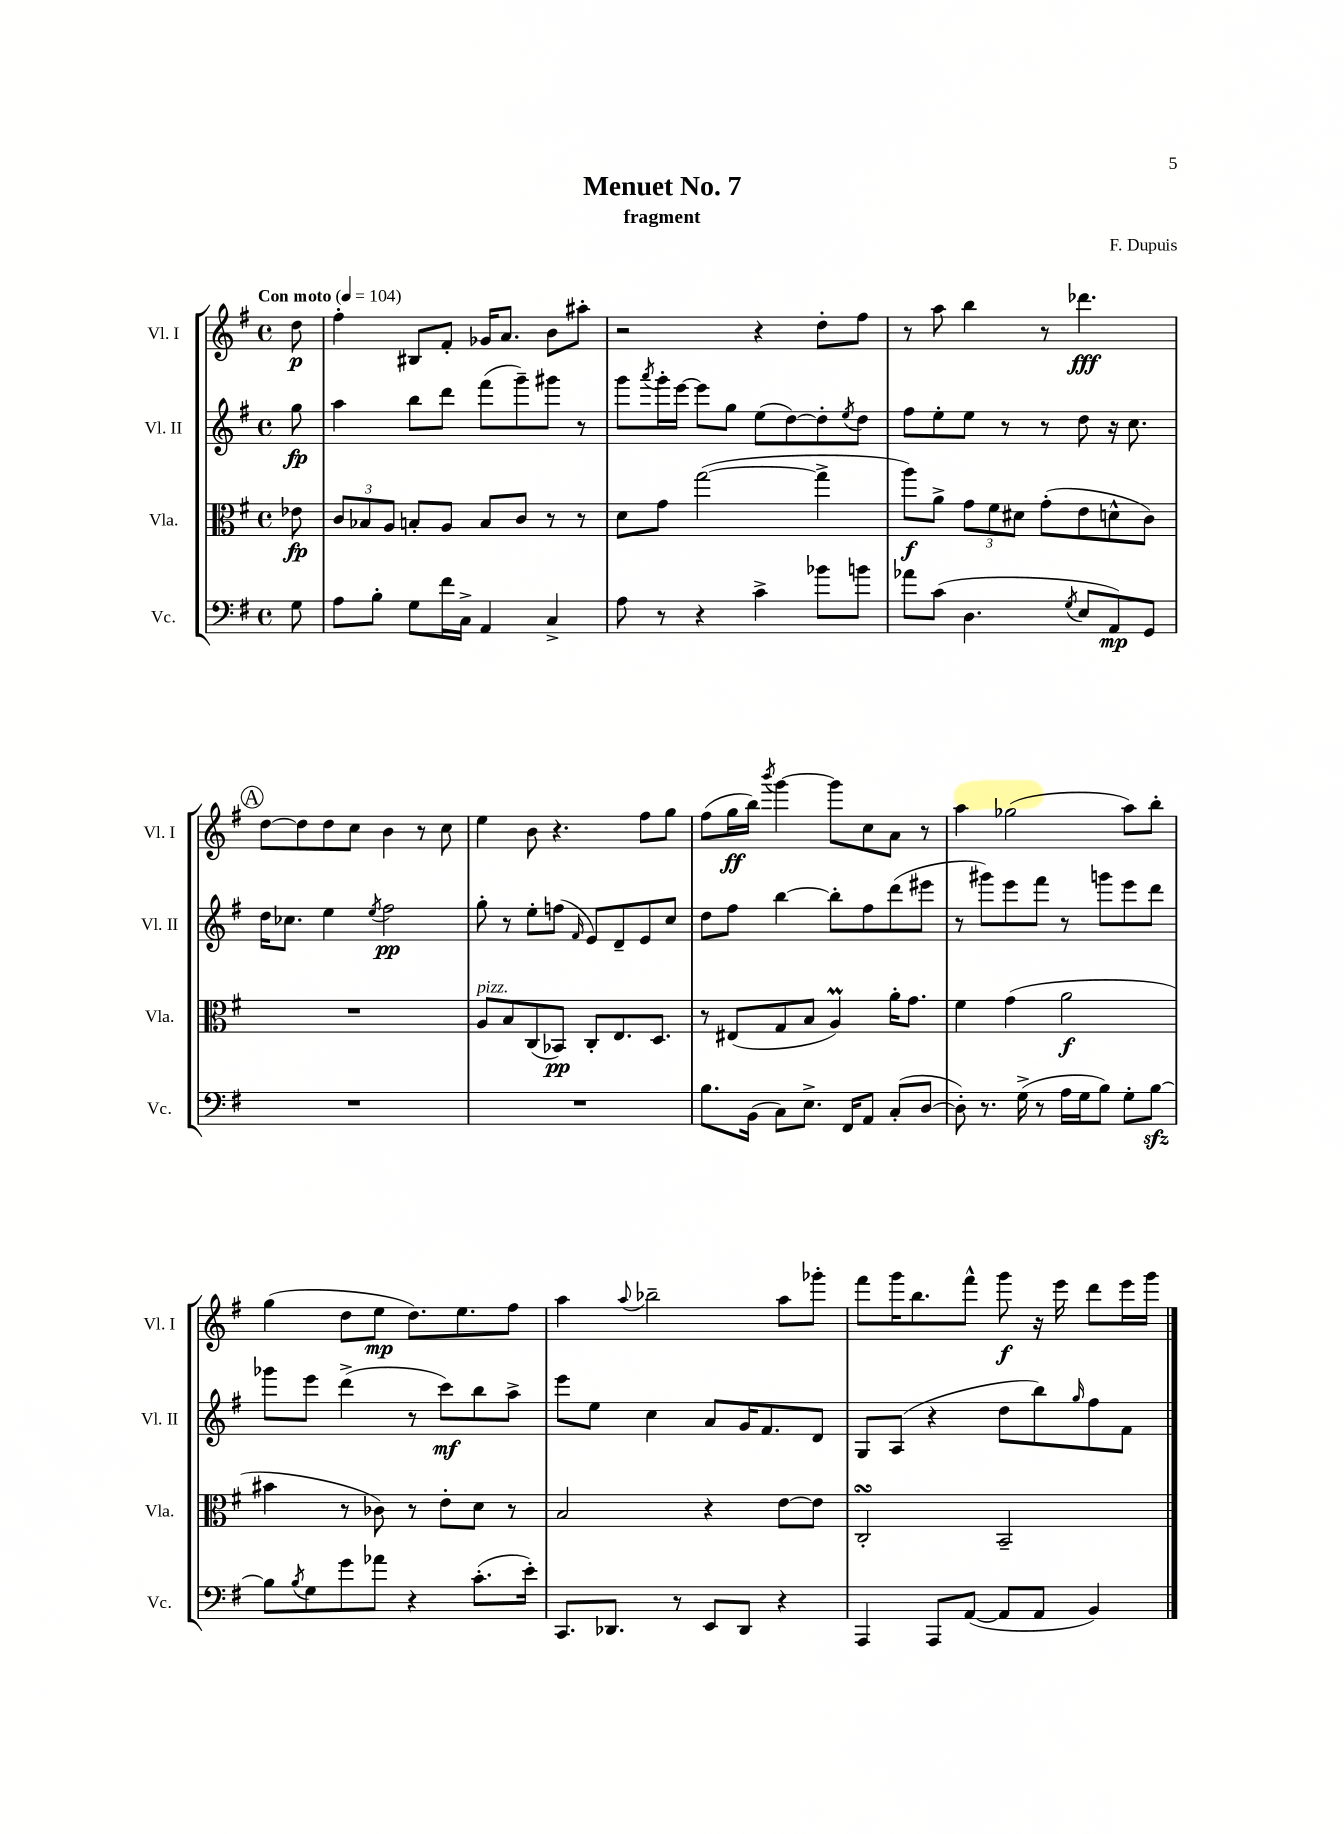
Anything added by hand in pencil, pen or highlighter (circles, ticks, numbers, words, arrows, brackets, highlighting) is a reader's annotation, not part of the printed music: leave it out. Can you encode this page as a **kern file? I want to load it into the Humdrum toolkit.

**kern	**kern	**kern	**kern
*staff4	*staff3	*staff2	*staff1
*clefF4	*clefC3	*clefG2	*clefG2
*k[f#]	*k[f#]	*k[f#]	*k[f#]
*M4/4	*M4/4	*M4/4	*M4/4
*met(c)	*met(c)	*met(c)	*met(c)
*MM104	*MM104	*MM104	*MM104
8G\	8e-\	8gg\	8dd\
=	=	=	=
8A\L	12c/L	4aa\	4ff#'\
.	12B-/	.	.
8B'\J	.	.	.
.	12A/J	.	.
8G\L	8B'/L	8bb\L	8B#/L
16f#\L	8A/J	8ddd\J	8f#'/J
16C^\JJ	.	.	.
4AA/	8B/L	(8fff#\L	16g-/LK
.	.	.	8.a/J
.	8c/J	8ggg~\)	.
4C^/	8r	8ggg#\J	8b\L
.	8r	8r	8aa#'\J
=	=	=	=
8A\	8d\L	8ggg\L	2r
.	.	8qaaa/	.
8r	8g\J	16ggg'\L	.
.	.	[16eee\JJ	.
4r	([2gg\	8eee\]L	.
.	.	8gg\J	.
4c^\	.	(8ee\L	4r
.	.	[8dd\)	.
8b-\L	4gg^\]	8dd'\]	8dd'\L
.	.	8qee/	.
8b\J	.	8dd\J	8ff#\J
=	=	=	=
8a-\L	8aa\L)	8ff#\L	8r
(8c\J	8a^\J	8ee'\	8aa\
4.D\	12g\L	8ee\J	4bb\
.	12f#\	.	.
.	.	8r	.
.	12d#\J	.	.
.	(8g'\L	8r	8r
8qG/	.	.	.
8E/L	8e\	8dd\	4.ddd-\
8AA/)	8d^^\	16r	.
.	.	8.cc\	.
8GG/J	8c\J)	.	.
=	=	=	=
1r	1r	16dd\LK	[8dd\L
.	.	8.cc-\J	.
.	.	.	8dd\]
.	.	4ee\	8dd\
.	.	.	8cc\J
.	.	8qee/	.
.	.	2ff#\	4b\
.	.	.	8r
.	.	.	8cc\
=	=	=	=
1r	8A/L	8gg'\	4ee\
.	8B/	8r	.
.	(8C/	8ee'\L	8b\
.	8BB-/J)	(8ff\J	4.r
.	.	16qqf#/	.
.	8C'/L	8e/L)	.
.	8.E/	8d~/	.
.	.	8e/	8ff#\L
.	8.D/J	.	.
.	.	8cc/J	8gg\J
=	=	=	=
8.B\L	8r	8dd\L	(8ff#\L
.	(8E#/L	8ff#\J	16gg\L
(16BB\Jk	.	.	16bb\JJ)
.	.	.	8qbbb/
8C\L)	8G/	[4bb\	[4ggg\
8.E^\J	8B/J	.	.
.	4A/)	8bb'\]L	8ggg\]L
16FF#/LK	.	.	.
8AA/J	.	8ff#\	8cc\
(8C'/L	16a'\LK	(8ddd\	8a\J
.	8.g\J	.	.
[8D/J	.	8eee#\J	8r
=	=	=	=
8D'\])	4f#\	8r	4aa\
8.r	.	8ggg#\L)	.
.	(4g\	8eee\	(2gg-\
(16G^\	.	.	.
8r	.	8fff#\J	.
16A\LL	2a\	8r	.
16G\J	.	.	.
8B\J)	.	8ggg\L	.
8G'\L	.	8eee\	8aa\L)
[8B\J	.	8ddd\J	8bb'\J
=	=	=	=
8B\]L	4b#\	8ggg-\L	(4gg\
8qB/	.	.	.
8G\	.	8eee\J	.
8g\	8r	(4ddd^\	8dd\L
8a-\J	8c-\)	.	8ee\J
4r	8r	8r	8.dd\L)
.	8e'\L	8ccc\L)	.
.	.	.	8.ee\
(8.c'\L	8d\J	8bb\	.
.	8r	8aa^\J	8ff#\J
16e'\Jk)	.	.	.
=	=	=	=
8.CC/L	2B/	8eee\L	4aa\
.	.	8ee\J	.
8.DD-/J	.	.	.
.	.	.	8qqaa/
.	.	4cc\	2bb-~\
8r	.	.	.
8EE/L	4r	8a/L	.
8DD-/J	.	16g/K	.
.	.	8.f#/	.
4r	[8e\L	.	8aa\L
.	8e\]J	8d/J	8ggg-'\J
=	=	=	=
4AAA/	2C'/	8G/L	8fff#\L
.	.	(8A/J	16ggg\K
.	.	.	8.bb\
8AAA/L	.	4r	.
([8AA/J	.	.	8fff#^^\J
8AA/]L	2BB~/	8dd\L	8ggg\
8AA/J	.	8bb\)	16r
.	.	.	16eee\
.	.	16qqgg/	.
4BB/)	.	8ff#\	8ddd\L
.	.	8f#\J	16eee\L
.	.	.	16ggg\JJ
==	==	==	==
*-	*-	*-	*-
